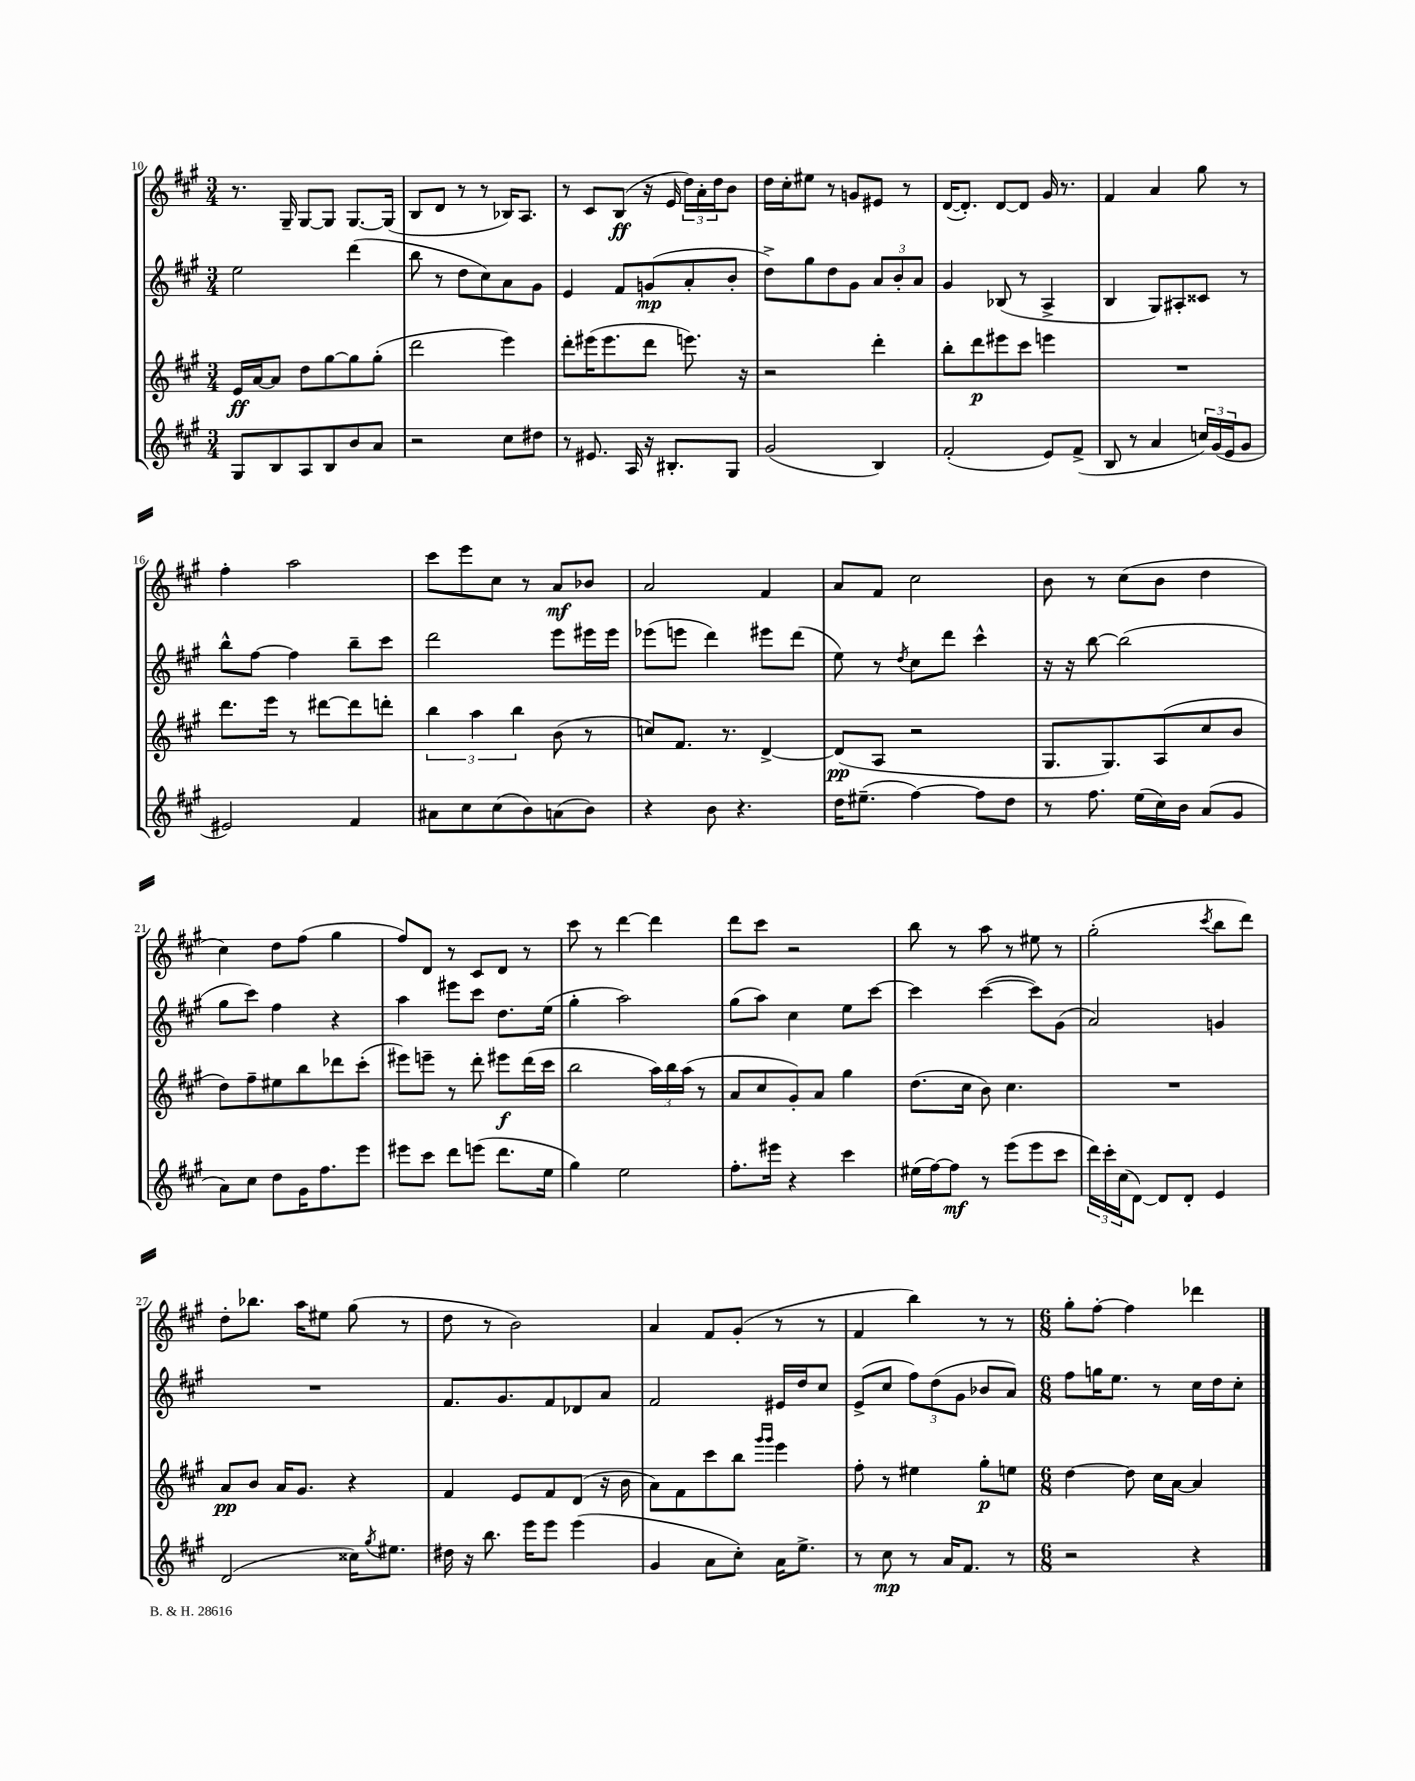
<<
\new StaffGroup <<
\new Staff = "s0" {
    \clef treble \key a \major \numericTimeSignature \time 3/4
    r8. gis16-- gis8~ gis8 gis8.~ gis16( |
    b8 d'8 r8 r8 bes16) a8. |
    r8 cis'8 b8\ff( r16 e'16 \tuplet 3/2 { d''16) a'16-. d''16 } b'8 |
    d''16 cis''16-. eis''8 r8 g'8 eis'8 r8 |
    d'16~( d'8.-.) d'8~ d'8 gis'16 r8. |
    fis'4 a'4 gis''8 r8 |
    fis''4-. a''2 |
    cis'''8 e'''8 cis''8 r8 a'8\mf bes'8 |
    a'2 fis'4 |
    a'8 fis'8 cis''2 |
    b'8 r8 cis''8( b'8 d''4 |
    cis''4) d''8 fis''8( gis''4 |
    fis''8) d'8 r8 cis'8 d'8 r8 |
    cis'''8 r8 d'''4~ d'''4 |
    d'''8 cis'''8 r2 |
    b''8 r8 a''8 r8 eis''8 r8 |
    gis''2-.( \acciaccatura { cis'''8 } b''8 d'''8) |
    d''8-. bes''8. a''16 eis''8 gis''8( r8 |
    d''8 r8 b'2) |
    a'4 fis'8 gis'8-.( r8 r8 |
    fis'4 b''4) r8 r8 |
    \numericTimeSignature \time 6/8 gis''8-. fis''8~-. fis''4 des'''4 \bar "|." |
}
\new Staff = "s1" {
    \clef treble \key a \major \numericTimeSignature \time 3/4
    e''2 d'''4( |
    b''8 r8 d''8 cis''8) a'8 gis'8 |
    e'4 fis'8 g'8\mp( a'8-. b'8-. |
    d''8->) gis''8 d''8 gis'8 \tuplet 3/2 { a'8 b'8-. a'8 } |
    gis'4 bes8( r8 a4-> |
    b4 gis8) ais8-. cisis'8 r8 |
    b''8-^ fis''8~ fis''4 b''8-- cis'''8 |
    d'''2 e'''8 eis'''16 eis'''16 |
    ees'''8( e'''8 d'''4) eis'''8 d'''8( |
    e''8) r8 \acciaccatura { d''8 } cis''8 d'''8 cis'''4-^ |
    r16 r16 b''8~ b''2( |
    gis''8 cis'''8) fis''4 r4 |
    a''4 eis'''8 cis'''8 d''8. e''16( |
    gis''4-. a''2) |
    gis''8( a''8) cis''4 e''8 cis'''8~ |
    cis'''4 cis'''4~( cis'''8) gis'8( |
    a'2) g'4 |
    R2. |
    fis'8. gis'8. fis'8 des'8 a'8 |
    fis'2 eis'16 d''16 cis''8 |
    e'8->( cis''8 \tuplet 3/2 { fis''8) d''8( gis'8 } bes'8 a'8) |
    \numericTimeSignature \time 6/8 fis''8 g''16 e''8. r8 cis''16 d''16 cis''8-. \bar "|." |
}
\new Staff = "s2" {
    \clef treble \key a \major \numericTimeSignature \time 3/4
    e'16\ff a'16~ a'8 d''8 gis''8~ gis''8 gis''8-.( |
    d'''2 e'''4) |
    d'''8-. eis'''16( eis'''8. d'''8 e'''8.) r16 |
    r2 d'''4-. |
    b''8-. d'''8\p eis'''8 cis'''8 e'''4 |
    R2. |
    d'''8. e'''16 r8 dis'''8~ dis'''8 d'''8-. |
    \tuplet 3/2 { b''4 a''4 b''4 } b'8( r8 |
    c''8) fis'8. r8. d'4~-> |
    d'8\pp( a8 r2 |
    gis8. gis8.) a8( cis''8 b'8 |
    d''8) fis''8-- eis''8 b''8 des'''8 cis'''8-.( |
    eis'''8) e'''8-- r8 d'''8-. eis'''8\f d'''16( cis'''16 |
    b''2 \tuplet 3/2 { a''16) b''16 a''16( } r8 |
    a'8 cis''8 gis'8-.) a'8 gis''4 |
    d''8.( cis''16 b'8) cis''4. |
    R2. |
    a'8\pp b'8 a'16 gis'8. r4 |
    fis'4 e'8 fis'8 d'8( r16 b'16 |
    a'8) fis'8 cis'''8 b''8 \grace { gis'''16 gis'''16 } e'''4 |
    fis''8-. r8 eis''4 gis''8-.\p e''8 |
    \numericTimeSignature \time 6/8 d''4~ d''8 cis''16 a'16~ a'4 \bar "|." |
}
\new Staff = "s3" {
    \clef treble \key a \major \numericTimeSignature \time 3/4
    gis8 b8 a8 b8 b'8 a'8 |
    r2 cis''8 dis''8 |
    r8 eis'8. a16 r16 bis8.-. gis8 |
    gis'2( b4) |
    fis'2-.( e'8) fis'8->( |
    b8 r8 a'4 \tuplet 3/2 { c''16) gis'16( e'16 } gis'8 |
    eis'2) fis'4 |
    ais'8 cis''8 cis''8( b'8) a'8( b'8) |
    r4 b'8 r4. |
    d''16 eis''8.--( fis''4~) fis''8 d''8 |
    r8 fis''8. e''16( cis''16) b'16 a'8( gis'8 |
    a'8) cis''8 d''8 gis'16 fis''8. e'''8 |
    eis'''8 cis'''8 d'''8 e'''8( d'''8. e''16 |
    gis''4) e''2 |
    fis''8.-. eis'''16 r4 cis'''4 |
    eis''16( fis''16~) fis''8\mf r8 e'''8( e'''8 cis'''8 |
    \tuplet 3/2 { d'''16) cis'''16-. cis''16( } d'8~) d'8 d'8-. e'4 |
    d'2( cisis''16) \acciaccatura { gis''8 } eis''8. |
    dis''16 r16 b''8. e'''16 e'''8 e'''4( |
    gis'4 a'8 cis''8-.) a'16 e''8.-> |
    r8 cis''8\mp r8 a'16 fis'8. r8 |
    \numericTimeSignature \time 6/8 r2 r4 \bar "|." |
}
>>
>>
\layout { \context { \Score currentBarNumber = #10 } }
